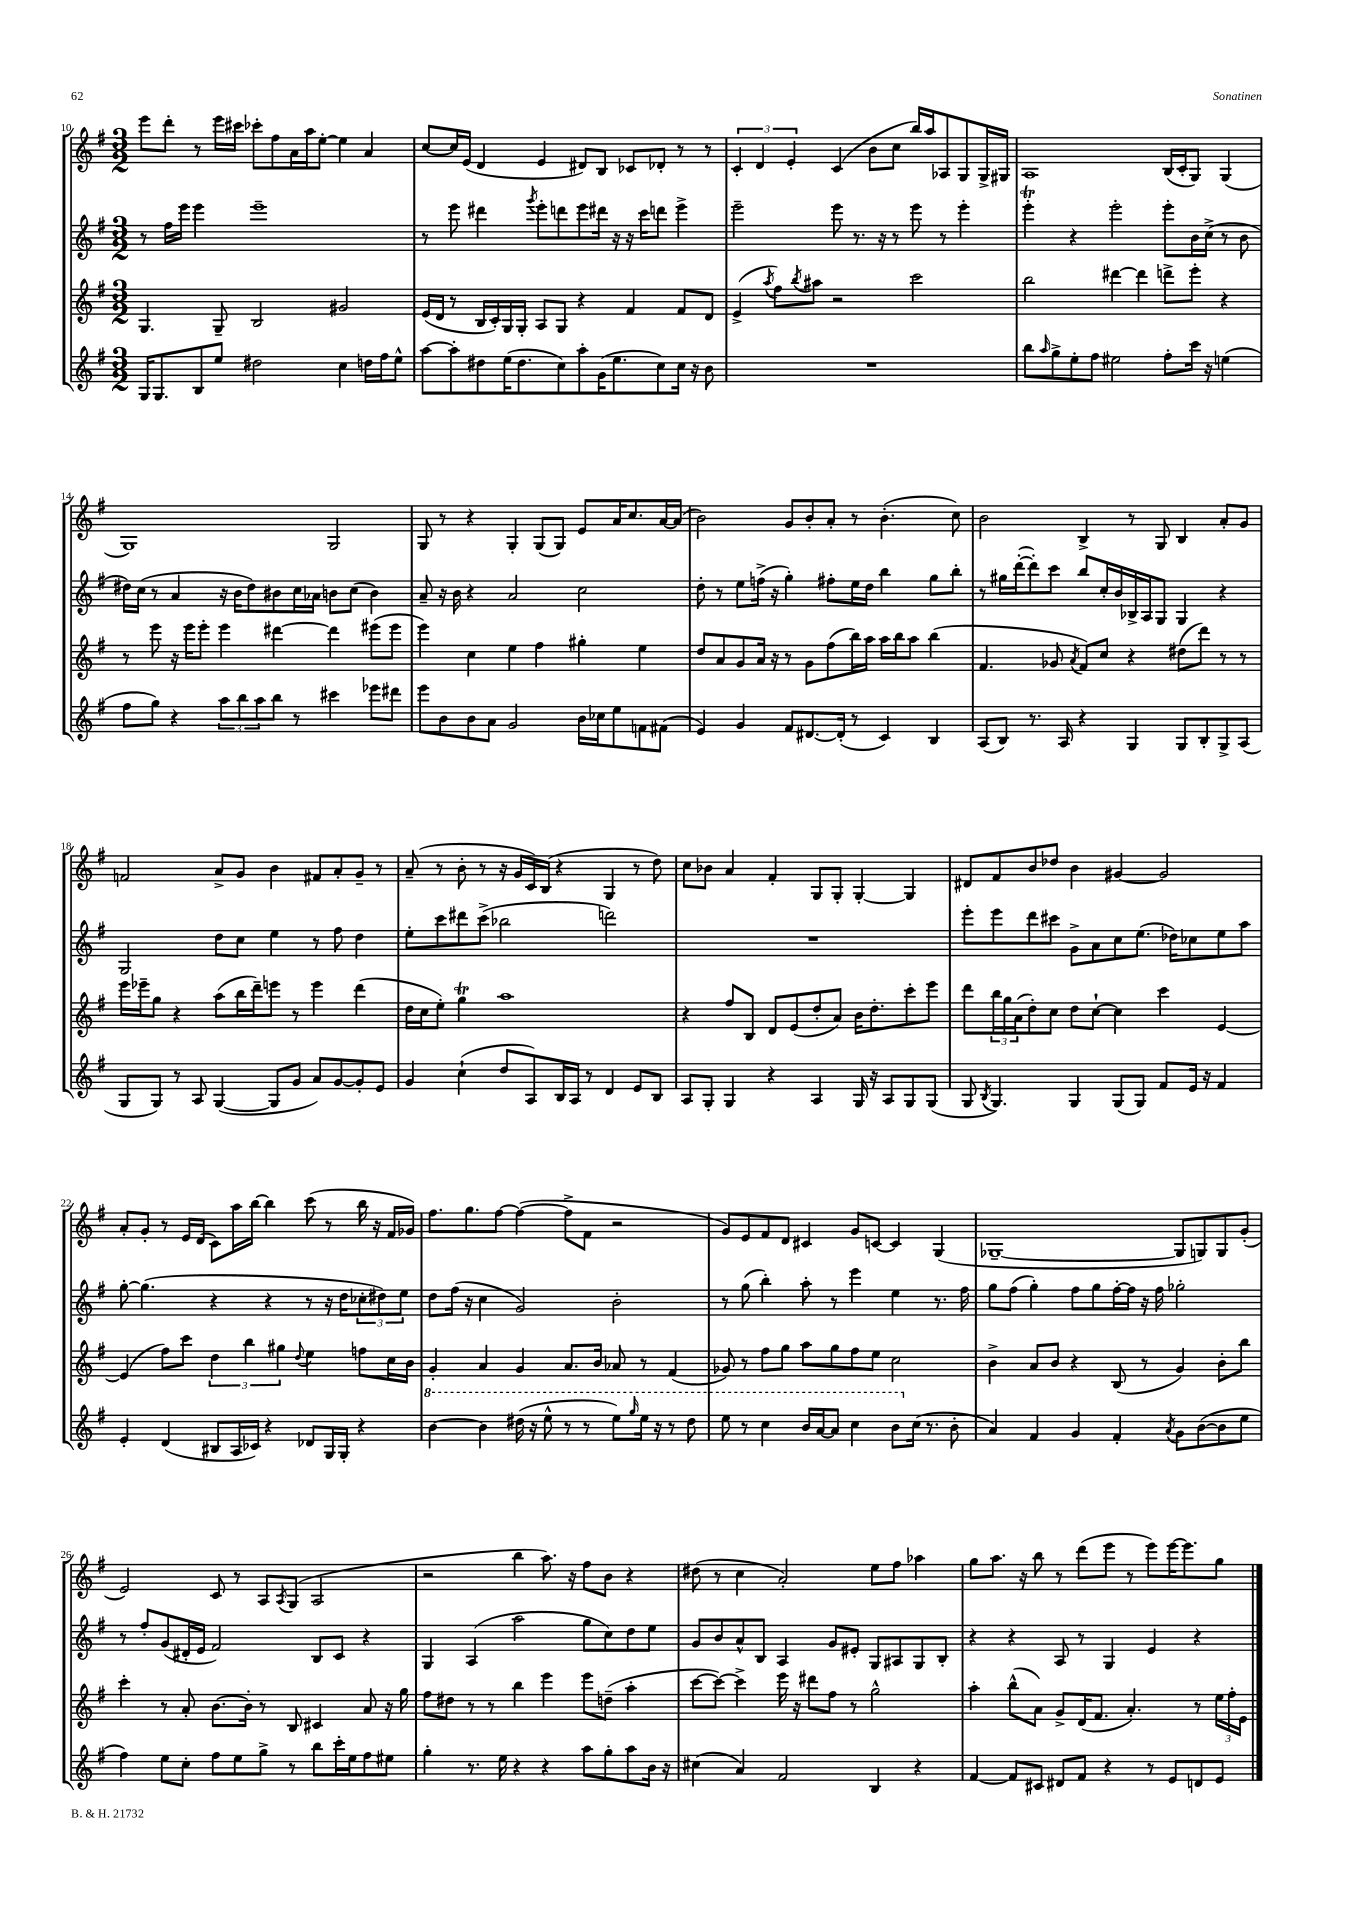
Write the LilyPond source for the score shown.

<<
\new StaffGroup <<
\new Staff = "s0" {
    \clef treble \key g \major \numericTimeSignature \time 3/2
    e'''8 d'''8-. r8 e'''16 cis'''16 ces'''8-. fis''8 a'16 a''16 e''8~-. e''4 a'4 |
    c''8~ c''16 e'16( d'4 e'4 dis'8) b8 ces'8 des'8-. r8 r8 |
    \tuplet 3/2 { c'4-. d'4 e'4-. } c'4( b'8 c''8 b''16) a''16 aes8 g8 g16-> gis16 |
    a1 b16( c'16-. g8) g4( |
    g1) g2 |
    g8 r8 r4 g4-. g8( g8) e'8 a'16 c''8. a'16~ a'16( |
    b'2) g'8 b'8-. a'8-. r8 b'4.-.( c''8) |
    b'2 b4-> r8 g8 b4 a'8-. g'8 |
    f'2 a'8-> g'8 b'4 fis'8 a'8-. g'8-- r8 |
    a'8--( r8 b'8-. r8 r16 g'16 c'16) b16( r4 g4 r8 d''8) |
    c''8 bes'8 a'4 fis'4-. g8 g8-. g4~-. g4 |
    dis'8 fis'8 b'8 des''8 b'4 gis'4~ gis'2 |
    a'8-. g'8-. r8 e'16 d'16( c'8) a''16 b''16~ b''4 c'''8( r8 b''16 r16 fis'16 ges'16) |
    fis''8. g''8. fis''8~ fis''4~( fis''8-> fis'8 r2 |
    g'8) e'8 fis'8 d'8 cis'4 g'8 c'8~ c'4 g4( |
    ges1~-- ges8 g8) g8 g'8-.( |
    e'2) c'8 r8 a8 \acciaccatura { a8 } g8( a2 |
    r2 b''4 a''8.) r16 fis''8 b'8 r4 |
    dis''8( r8 c''4 a'2-.) e''8 fis''8 aes''4 |
    g''8 a''8. r16 b''8 r8 d'''8( e'''8 r8 e'''8) e'''16~ e'''8. g''8 \bar "|." |
}
\new Staff = "s1" {
    \clef treble \key g \major \numericTimeSignature \time 3/2
    r8 fis''16 e'''16 e'''4 e'''1-- |
    r8 e'''8 dis'''4 \acciaccatura { g'''8 } e'''8-. d'''8 e'''8 dis'''16 r16 r16 c'''16 d'''8 e'''4-> |
    e'''2-- e'''8 r8. r16 r8 e'''8 r8 e'''4-. |
    e'''4-.\trill r4 e'''2-. e'''8-. b'16 c''16->( r8 b'8 |
    dis''16) c''16( r8 a'4 r16 b'16 dis''8) bis'8 c''16 aes'16 b'8 c''8( b'4) |
    a'8-- r16 b'16 r4 a'2 c''2 |
    d''8-. r8 e''8 f''16->( r16 g''4-.) fis''8-. e''16 d''16 b''4 g''8 b''8-. |
    r8 gis''16 d'''16~-.( d'''8-.) c'''8 b''8 c''16-. b'16 bes16-> a16 g8 g4 r4 |
    g2 d''8 c''8 e''4 r8 fis''8 d''4 |
    e''8-. c'''8 dis'''8 c'''8->( bes''2 d'''2) |
    R1. |
    e'''8-. e'''8 d'''8 cis'''8 g'8-> a'8 c''8 e''8.( des''16) ces''8 e''8 a''8 |
    g''8~-. g''4.( r4 r4 r8 r16 d''16 \tuplet 3/2 { ces''8-. dis''8) e''8 } |
    d''8 fis''16( r16 c''4 g'2) b'2-. |
    r8 g''8( b''4-.) a''8-. r8 e'''4 e''4 r8. fis''16 |
    g''8 fis''8( g''4-.) fis''8 g''8 fis''16~-. fis''16 r16 fis''16 ges''2-. |
    r8 fis''8-. g'8( dis'16-. e'16 fis'2) b8 c'8 r4 |
    g4 a4( a''2 g''8 c''8) d''8 e''8 |
    g'8 b'8 a'8-^ b8 a4 g'8 eis'8-. g8 ais8 g8 b8-. |
    r4 r4 a8 r8 g4 e'4 r4 \bar "|." |
}
\new Staff = "s2" {
    \clef treble \key g \major \numericTimeSignature \time 3/2
    g4. g8-- b2 gis'2 |
    e'16( d'16 r8 b16 c'16-.) g16 g16-. a8 g8 r4 fis'4 fis'8 d'8 |
    e'4->( \acciaccatura { a''8 } fis''8) \acciaccatura { b''8 } ais''8 r2 c'''2 |
    b''2 dis'''4~ dis'''4 d'''8-> e'''8-. r4 |
    r8 e'''8 r16 e'''16 e'''8-. e'''4 dis'''4~ dis'''4 eis'''8( eis'''8 |
    e'''4) c''4 e''4 fis''4 gis''4-. e''4 |
    d''8 a'8 g'8 a'16 r16 r8 g'8 fis''8( b''16) a''16 a''16 b''16 a''8 b''4( |
    fis'4. ges'8 \acciaccatura { a'8 } fis'8) c''8 r4 dis''8( d'''8) r8 r8 |
    e'''16 ees'''16-- g''8 r4 a''8( b''16 d'''16--) e'''8 r8 e'''4 d'''4( |
    d''16 c''16 e''8-.) g''4\trill a''1 |
    r4 fis''8 b8 d'8 e'8( d''8-. a'8) b'16 d''8.-. c'''8-. e'''8 |
    d'''8 \tuplet 3/2 { b''16 g''16 a'16( } d''8-.) c''8 d''8 c''8~-! c''4 c'''4 e'4~ |
    e'4( fis''8) c'''8 \tuplet 3/2 { d''4 b''4 gis''4 } \appoggiatura { d''8 } e''4 f''8 c''16 b'16 |
    g'4-. a'4 g'4 a'8. b'16 aes'8 r8 fis'4( |
    ges'8) r8 fis''8 g''8 a''8 g''8 fis''8 e''8 c''2 |
    b'4-> a'8 b'8 r4 b8( r8 g'4) b'8-. b''8 |
    c'''4-. r8 a'8-. b'8.~ b'16-. r8 b8 cis'4 a'8 r16 g''16 |
    fis''8 dis''8 r8 r8 b''4 e'''4 e'''8 d''8--( a''4-. |
    c'''8~ c'''8~) c'''4-> e'''16 r16 dis'''8 fis''8 r8 g''2-^ |
    a''4-. b''8-^( a'8) g'8-> d'16( fis'8. a'4.-.) r8 \tuplet 3/2 { e''16 fis''16-. e'16 } \bar "|." |
}
\new Staff = "s3" {
    \clef treble \key g \major \numericTimeSignature \time 3/2
    g16 g8. b8 e''8 dis''2 c''4 d''16 fis''16 e''8-^ |
    a''8~ a''8-. dis''8 e''16( dis''8. c''8) a''8-. g'16( e''8. c''8) c''16 r16 b'8 |
    R1. |
    b''8 \grace { a''16 } g''8-> e''8-. fis''8 eis''2 fis''8-. c'''16 r16 e''4( |
    fis''8 g''8) r4 \tuplet 3/2 { a''8 b''8 a''8 } b''8 r8 cis'''4 ees'''8 dis'''8 |
    e'''8 b'8 b'8 a'8 g'2 b'16 ces''16 e''8 f'8 fis'8( |
    e'4) g'4 fis'8 dis'8.~ dis'16-.( r8 c'4) b4 |
    a8( b8) r8. a16 r4 g4 g8 b8-. g8-> a8( |
    g8 g8) r8 a8 g4~( g8 g'8 a'8) g'8~ g'8-. e'8 |
    g'4 c''4-!( d''8 a8) b16 a16 r8 d'4 e'8 b8 |
    a8 g8-. g4 r4 a4 g16 r16 a8 g8 g8( |
    g8 \acciaccatura { b8 } g4.) g4 g8( g8) fis'8 e'16 r16 fis'4 |
    e'4-. d'4( bis8 a16 ces'16) r4 des'8 g16 g16-. r4 |
    \ottava #1 b''4~ b''4 dis'''16( r16 e'''8-^ r8 r8 e'''8) \grace { g'''16 } e'''16 r16 r8 dis'''8 |
    e'''8 r8 c'''4 b''16 a''16~ a''8 c'''4 b''8 \ottava #0 c''16( r8. b'8-. |
    a'4) fis'4 g'4 fis'4-. \acciaccatura { a'8 } g'8 b'8~( b'8 e''8 |
    fis''4) e''8 c''8-. fis''8 e''8 g''8-> r8 b''8 c'''16-. e''16 fis''8 eis''8 |
    g''4-. r8. e''16 r4 r4 a''8 g''8-. a''8 b'16 r16 |
    cis''4( a'4) fis'2 b4 r4 |
    fis'4~ fis'8 cis'8 dis'8 fis'8 r4 r8 e'8 d'8 e'8 \bar "|." |
}
>>
>>
\layout { \context { \Score currentBarNumber = #10 } }
